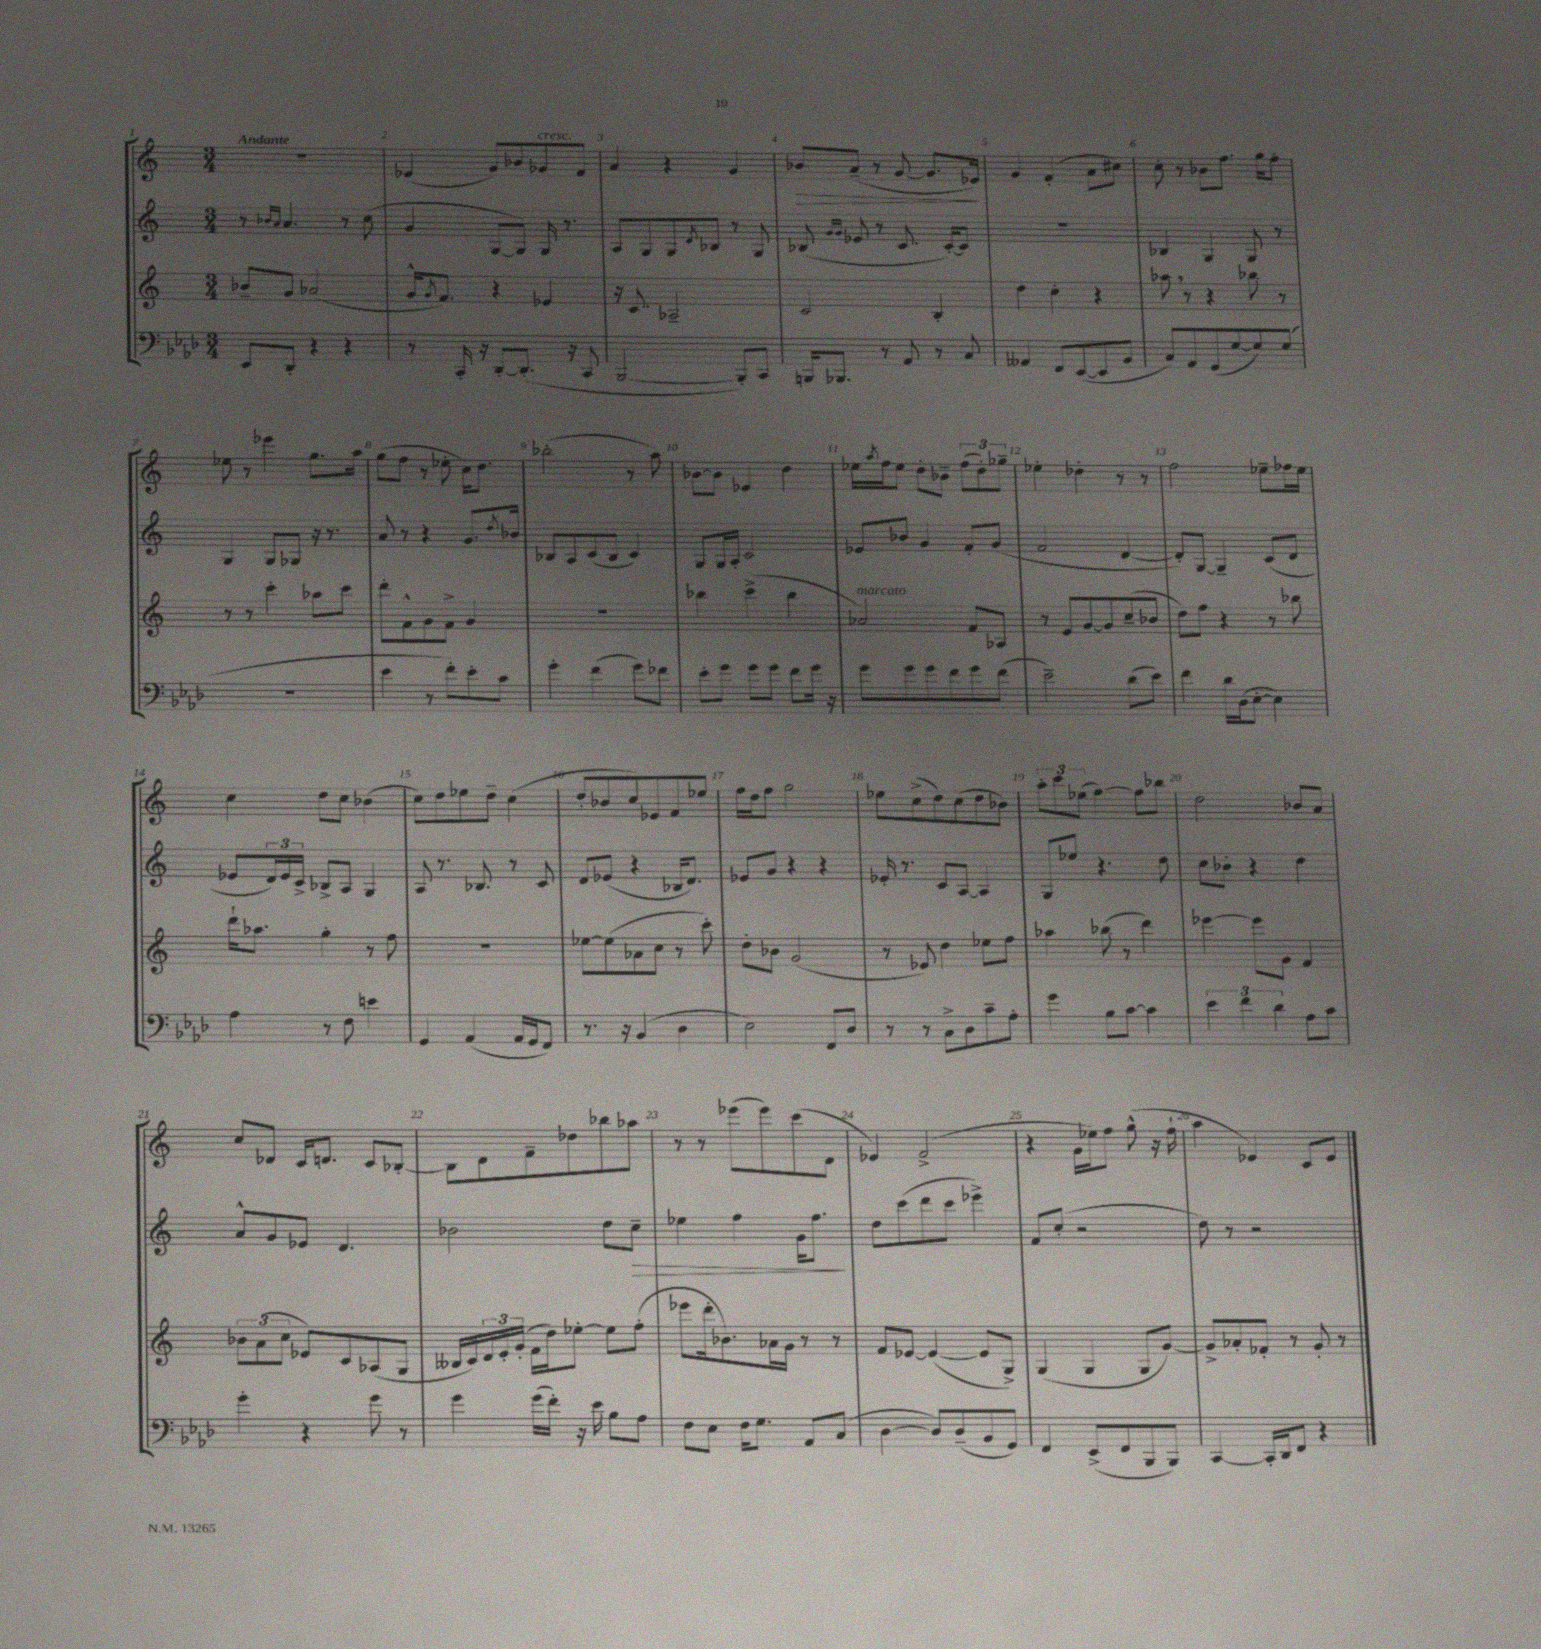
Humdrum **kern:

**kern	**kern	**kern	**dynam	**kern	**dynam
*part4	*part3	*part2	*part2	*part1	*part1
*staff4	*staff3	*staff2	*staff2	*staff1	*staff1
*clefF4	*clefG2	*clefG2	*	*clefG2	*
*k[b-e-a-d-]	*k[]	*k[]	*	*k[]	*
*M3/4	*M3/4	*M3/4	*	*M3/4	*
=1	=1	=1	=1	=1	=1
!	!	!	!	!LO:TX:a:B:t=Andante	!
8EE-/L	8b-X~/L	8r	.	2.r	.
.	.	16qqb-X/LL	.	.	.
.	.	16qqa/JJ	.	.	.
8DD-'/J	8g/J	4.a/	.	.	.
4r	(2a-X/	.	.	.	.
4r	.	8r	.	.	.
.	.	(8cc\	.	.	.
=2	=2	=2	=2	=2	=2
8r	16g^^/KL	4g/	.	(4e-X/	.
.	8qg/	.	.	.	.
.	8.f/J)	.	.	.	.
16CC'/	.	.	.	.	.
16r	.	.	.	.	.
[8DD-'/L	4r	[8G/L	.	8g/L)	.
(8.DD-'/J]	.	8G/J])	.	8b-X/	.
!	!	!	!	!LO:TX:a:i:t=cresc.	!
.	4e-X/	16G/	.	8g-X/	.
16r	.	8.r	.	.	.
8CC/	.	.	.	8f/J	.
=3	=3	=3	=3	=3	=3
[2BBB-/	16r	8A/L	.	4a/	.
.	8.c/	.	.	.	.
.	.	8G/	.	.	.
.	2A-X~/	8G/	.	4r	.
.	.	8qd/	.	.	.
.	.	8B-X/J	.	.	.
8BBB-'/L])	.	8r	.	4g/	.
8CC/J	.	8G/	.	.	.
=4	=4	=4	=4	=4	=4
!	!	!	!	!	!LO:HP:b
16BBBn/KL	2c/	(8B-X/	.	8b-X/L	>
8.BBB-X/J	.	.	.	.	.
.	.	16qqg/LL	.	.	.
.	.	16qqg/JJ	.	.	.
.	.	8e-X/	.	(8a~/J	.
8r	.	8r	.	8r	.
8AA-/	.	8.c/	.	[8g/	.
8r	4B'/	.	.	8.g/L]	.
.	.	[16c'/KL)	.	.	.
8C/	.	8c/J]	.	.	.
.	.	.	.	16e-X/Jk)	.
.	.	.	.	.	]
=5	=5	=5	=5	=5	=5
4AA--X/	4dd\	2.r	.	4g/	.
8FF/L	4cc'\	.	.	(4f'/	.
([8EE-/	.	.	.	.	.
8EE-/]	4r	.	.	8a\L	.
8BB-/J	.	.	.	8cc#X\J)	.
=6	=6	=6	=6	=6	=6
8C/L)	8aa-X,\	4B-X/	.	8cc'\	.
8AA-/	8r	.	.	8r	.
(8GG/	4r	4G/	.	8b-X\L	.
[8G/	.	.	.	8.ff\J	.
8G/])	8bb-X\	8G/	.	.	.
.	.	.	.	16gg\KL	.
(8G/J	8r	8r	.	8ff'\J	.
!!LO:LB:g=z
=7	=7	=7	=7	=7	=7
2.r	8r	4G/	.	8ee-X\	.
.	8r	.	.	8r	.
.	4ccc'\	8G/L	.	4eee-X\	.
.	.	8G-X/J	.	.	.
.	8aa-X\L	16r	.	8.gg\L	.
.	.	8.r	.	.	.
.	8ccc\J	.	.	.	.
.	.	.	.	16aa\Jk	.
=8	=8	=8	=8	=8	=8
4e-\	8ddd'\L	8a/	.	(8gg\L	.
.	8f^^\	8r	.	8ff\J	.
8r	8g\	4r	.	8r	.
8f'\L)	8f^\J	.	.	8ee-X'\	.
8e-'\	4g/	8.g/L	.	16cc\KL)	.
.	.	.	.	8.dd\J	.
8c\J	.	.	.	.	.
.	.	8qdd/	.	.	.
.	.	16b-X/Jk	.	.	.
=9	=9	=9	=9	=9	=9
4g'\	2.r	8B-X/L	.	(2bb-X'\	.
.	.	8A/	.	.	.
(4f\	.	(8c/	.	.	.
.	.	8B-/J	.	.	.
8g\L)	.	4c/)	.	8r	.
8f-X\J	.	.	.	8aa\)	.
=10	=10	=10	=10	=10	=10
8e-'\L	4bb-X\	8G/L	.	[8b-X\L	.
8g\J	.	16G/L	.	8b-\J]	.
.	.	16A'/JJ	.	.	.
8g\L	(4ccc^\	2c/	.	4e-X/	.
8g\J	.	.	.	.	.
8f\L	4bb-\	.	.	4dd\	.
16g\Jk	.	.	.	.	.
16r	.	.	.	.	.
=11	=11	=11	=11	=11	=11
!	!LO:TX:a:i:t=marcato	!	!	!	!
8g\L	2a-X/)	8e-X/L	.	16ee-X\LL	.
.	.	.	.	8qaa/	.
.	.	.	.	16ff\J	.
8g\	.	8b-X/J	.	8ee-\J	.
8g\	.	4g/	.	8dd'\L	.
8f\	.	.	.	8b-X~\J	.
8g\	8f/L	8f'/L	.	(12ff\L	.
.	.	.	.	12dd'\)	.
(8f\J	8A-X/J	(8g/J	.	.	.
.	.	.	.	12gg-X~\J	.
=12	=12	=12	=12	=12	=12
2e-~\)	8r	2f/	.	4ee-X'\	.
.	8e/L	.	.	.	.
.	[8g/	.	.	4dd-X'\	.
.	8g/]	.	.	.	.
(8d-\L	(8cc~/	[4d/	.	8r	.
8e-\J)	8b-X/J	.	.	8r	.
=13	=13	=13	=13	=13	=13
4f\	8dd\L)	8d'/L])	.	2ff\	.
.	8ff\J	[8G/J	.	.	.
16d-\LL	4r	4G~/]	.	.	.
(16D-\J	.	.	.	.	.
[8E-'\J	.	.	.	.	.
4E-\])	8r	(8c/L	.	8ee-X~\L	.
.	8bb-X\	8d/J	.	16ff-X\L	.
.	.	.	.	16ee-\JJ	.
!!LO:LB:g=z
=14	=14	=14	=14	=14	=14
4A-\	16ddd`\KL	8e-X/L	.	4cc\	.
.	8.aa-X\J	.	.	.	.
.	.	24d/L)	.	.	.
.	.	24e-/	.	.	.
.	.	24c^/JJ	.	.	.
8r	4gg'\	8B-X^/L	.	8dd\L	.
8F\	.	8A/J	.	8cc\J	.
4en\	8r	4G/	.	(4b-X\	.
.	8ff\	.	.	.	.
=15	=15	=15	=15	=15	=15
4GG/	2.r	8A/	.	8cc\L)	.
.	.	8.r	.	8dd\	.
(4AA-/	.	.	.	8ee-X\	.
.	.	8.B-X/	.	.	.
.	.	.	.	8dd~\J	.
16AA-/LL	.	8r	.	(4cc\	.
16GG/J	.	.	.	.	.
8FF/J)	.	8c/	.	.	.
=16	=16	=16	=16	=16	=16
8.r	[8ee-X\L	8d/L	.	8dd'/L	.
.	(8ee-\]	(8e-X/J	.	8b-X/	.
16r	.	.	.	.	.
(4BB-/	8a-X\	4r	.	8cc/)	.
.	8cc\J	.	.	8e-X/	.
4D-\	8r	16B-X/KL	.	8f/	.
.	.	8.d/J)	.	.	.
.	8ccc'\)	.	.	8ee-X/J	.
=17	=17	=17	=17	=17	=17
2E-\)	8dd'\L	8e-X/L	.	16ff\LL	.
.	.	.	.	16dd\J	.
.	8b-X\J	8g/J	.	8ff\J	.
.	(2g/	4r	.	2gg\	.
8FF/L	.	4r	.	.	.
8D-/J	.	.	.	.	.
=18	=18	=18	=18	=18	=18
8r	8r	16e-X'/	.	8ee-X\L	.
.	.	8.r	.	.	.
8r	8e-X/)	.	.	(8cc^\	.
8C^\L	4dd\	8c/L	.	8dd\)	.
8D-\	.	[8A/J	.	(8cc\	.
8c~\	8ee-X\L	4A/]	.	8dd\	.
8A-'\J	8ff\J	.	.	8b-X\J)	.
=19	=19	=19	=19	=19	=19
4g\	4aa-X\	8G/L	.	12aa'\L	.
.	.	.	.	12ccc\	.
.	.	8ee-X/J	.	.	.
.	.	.	.	(12ee-X\J	.
8B-\L	(8bb-X\	4.r	.	[4ff\)	.
[8c\J	8r	.	.	.	.
4c\]	4ddd\)	.	.	8ff\L]	.
.	.	8dd\	.	8bb-X\J	.
=20	=20	=20	=20	=20	=20
6e-\	[4eee-X\	8cc\L	.	2dd\	.
.	.	8b-X'\J	.	.	.
6f\	.	.	.	.	.
.	8eee-\L]	4r	.	.	.
6d-\	.	.	.	.	.
.	8g\J	.	.	.	.
8A-\L	4f/	4dd\	.	8b-X/L	.
8c\J	.	.	.	8a/J	.
!!LO:LB:g=z
=21	=21	=21	=21	=21	=21
4g'\	12b-X\L	8a^^/L	.	8cc/L	.
.	(12a\	.	.	.	.
.	.	8g/	.	8d-X/J	.
.	12cc\J	.	.	.	.
4r	8e-X/L)	8e-X/J	.	16c/KL	.
.	.	.	.	8.dn/J	.
.	8c/	4.d/	.	.	.
8g\	(8A-X/	.	.	8c/L	.
8r	8G/J	.	.	[8B-X'/J	.
=22	=22	=22	=22	=22	=22
4g\	16B--X/LL	2b-X\	.	8B-\L]	.
.	16c/)	.	.	.	.
.	24d/	.	.	8d\	.
.	24e'/	.	.	.	.
.	(24g'/JJ	.	.	.	.
(16g\LL	16f\LL	.	.	8f~\	.
16f'\JJ)	16dd\J)	.	.	.	.
16r	[8ee-X'\J	.	.	8dd-X\	.
16e-\	.	.	.	.	.
8B-\L	8ee-\L]	8dd\L	.	8bb-X\	.
!	!	!	!LO:HP:b	!	!
8A-\J	(8ff'\J	8cc~\J	>	8aa-X\J	.
=23	=23	=23	=23	=23	=23
8F\L	8eee-X\L	4ee-X\	.	8r	.
8E-\J	16ddd'\k	.	.	8r	.
.	8.b-X\)	.	.	.	.
16F\KL	.	4ff\	.	(8eee-X\L	.
8.G\J	.	.	.	.	.
.	16a-X\L	.	.	8eee-\)	.
.	16g\JJ	.	.	.	.
8AA-/L	8r	16g\KL	.	(8ccc\	.
.	.	8.ff\J	.	.	.
(8C/J	8r	.	.	8d\J	.
.	.	.	]	.	.
=24	=24	=24	=24	=24	=24
[4D-\	8f/L	8dd\L	.	4e-X/)	.
.	[8e-X/J	(8ccc\	.	.	.
8D-/L])	(4e-/_	8ddd\	.	(2f^/	.
(8D-~/	.	8ccc\J	.	.	.
8BB-/	8e-/L]	4eee-X^\)	.	.	.
8GG/J)	8G^/J)	.	.	.	.
=25	=25	=25	=25	=25	=25
4FF/	(4G/	8f/L	.	4r	.
.	.	(8cc'/J	.	.	.
(8EE-^/L	4G/	2r	.	16g\LL	.
.	.	.	.	16ee-X\J)	.
8FF/	.	.	.	8ff\J	.
8BBB-/	8G/L	.	.	(8gg^^\	.
8BBB-/J)	[8g/J)	.	.	16r	.
.	.	.	.	16ff`\	.
=26	=26	=26	=26	=26	=26
[4CC/	8g^/L]	8dd\)	.	4aa\	.
.	8a-X'/	8r	.	.	.
16CC'/LL]	8f-X'/J	2r	.	4e-X/)	.
16DD-/J	.	.	.	.	.
8FF/J	8r	.	.	.	.
4r	8g'/	.	.	8c/L	.
.	8r	.	.	8e-/J	.
==	==	==	==	==	==
*-	*-	*-	*-	*-	*-
